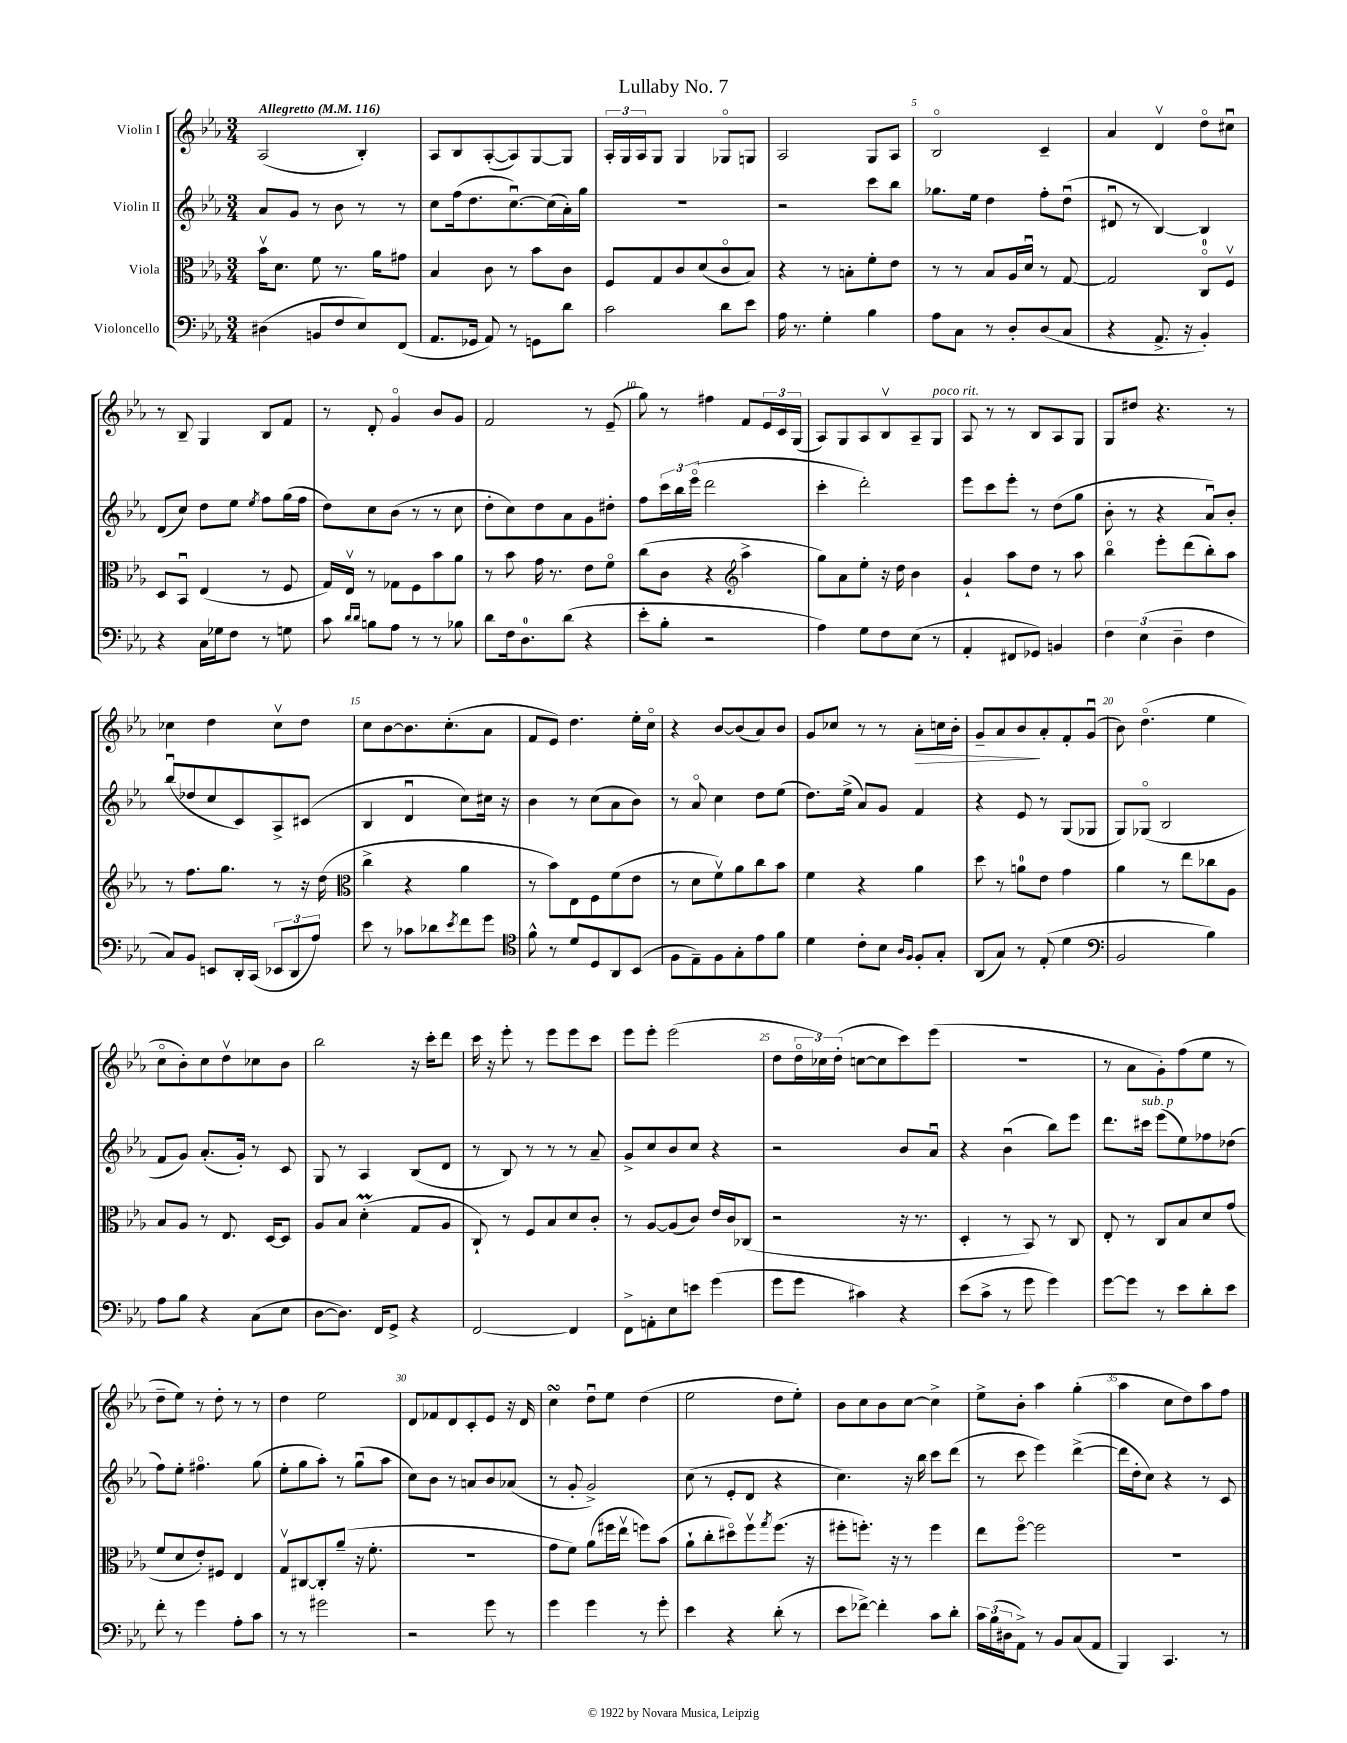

**kern	**kern	**kern	**kern	**dynam
*part4	*part3	*part2	*part1	*part1
*staff4	*staff3	*staff2	*staff1	*staff1
*I"Violoncello	*I"Viola	*I"Violin II	*I"Violin I	*
*clefF4	*clefC3	*clefG2	*clefG2	*
*k[b-e-a-]	*k[b-e-a-]	*k[b-e-a-]	*k[b-e-a-]	*
*M3/4	*M3/4	*M3/4	*M3/4	*
*MM116	*MM116	*MM116	*MM116	*
=1	=1	=1	=1	=1
!	!	!	!LO:TX:a:B:t=Allegretto	!
(4D#X\	16b-v\KL	8a-/L	(2A-/	.
.	8.d\J	.	.	.
.	.	8g/J	.	.
8BBn/L	8f\	8r	.	.
8F/	8.r	8b-\	.	.
8E-/)	.	8r	4B-'/)	.
.	16a-\KL	.	.	.
(8FF/J	8g#X\J	8r	.	.
=2	=2	=2	=2	=2
8.AA-/L	4B-/	8cc\L	8A-/L	.
.	.	(16ff\k	8B-/	.
16GG-X/Jk	.	8.dd\	.	.
8AA-/)	8c\	.	([8A-'/	.
8r	8r	[8.ccu\)	8A-/])	.
8GGn\L	8b-\L	.	[8G/	.
.	.	(16cc\L]	.	.
8d\J	8c\J	16a-'\)	8G/J]	.
.	.	16gg\JJ	.	.
=3	=3	=3	=3	=3
2c\	8F/L	2.r	24A-'/LL	.
.	.	.	24G/	.
.	.	.	24A-/J	.
.	8G/	.	8G/J	.
.	8c/	.	4G/	.
.	(8d/	.	.	.
8d\L	8c/	.	8G-X/L	.
8e-\J	8B-/J)	.	8Gn/J	.
=4	=4	=4	=4	=4
16A-\	4r	2r	2A-/	.
8.r	.	.	.	.
4G'\	8r	.	.	.
.	8Bn'\L	.	.	.
4B-\	8f'\	8ccc\L	8G/L	.
.	8e-\J	8bb-\J	8A-/J	.
=5	=5	=5	=5	=5
8A-\L	8r	8.gg-X\L	2B-/	.
8C\J	8r	.	.	.
.	.	16ee-\Jk	.	.
8r	8B-/L	4dd\	.	.
8D'/L	16A-/L	.	.	.
.	16du/JJ	.	.	.
(8D/	8r	8ff'\L	4c~/	.
8C/J	[8G/	(8ddu\J	.	.
=6	=6	=6	=6	=6
4r	2G/]	8d#Xu/	4a-/	.
.	.	8r	.	.
8.AA-^/	.	[4B-/)	4dv/	.
16r	.	.	.	.
4BB-'/)	8C/L	4B-/]	8dd\L	.
.	8Fv/J	.	8cc#Xu\J	.
!!LO:LB:g=z
=7	=7	=7	=7	=7
4r	8D/L	(8d/L	8r	.
.	8BB-u/J	8cc/J)	8B-~/	.
16C\LL	(4E-/	8dd\L	4G/	.
16G-X\J	.	.	.	.
8F\J	.	8ee-\J	.	.
.	.	8qee-/	.	.
8r	8r	8ff\L	8B-/L	.
8Gn\	8F/	(16gg\L	8f/J	.
.	.	16ff\JJ	.	.
=8	=8	=8	=8	=8
8c\	16G/LL)	8dd\L)	8r	.
.	16E-v/JJ	.	.	.
16qqd/LL	.	.	.	.
16qqd/JJ	.	.	.	.
8Bn\L	8r	8cc\	8d'/	.
8A-\J	8G-X\L	(8b-\J	4g/	.
8r	8F\	8r	.	.
8r	8b-\	8r	8b-/L	.
8B-X\	8a-\J	8cc\	8g/J	.
=9	=9	=9	=9	=9
8d\L	8r	8dd'\L	2f/	.
16F\k	8b-\	8cc\)	.	.
8.D\	.	.	.	.
.	16g\	8dd\	.	.
.	8.r	.	.	.
(8d\J	.	8a-\	.	.
4r	8e-\L	8g\	8r	.
.	8f\J	8dd#X'\J	(8e-~/	.
=10	=10	=10	=10	=10
8e-'\L	(8cc\L	8ff\L	8gg\)	.
8B-'\J	8c\J	24ccc\L	8r	.
.	.	24bb-\	.	.
.	.	(24eee-\JJ	.	.
2r	4r	2ddd\	4ff#X\	.
*	*clefG2	*	*	*
.	4aa-^\	.	8f/L	.
.	.	.	24e-/L	.
.	.	.	24c/	.
.	.	.	(24G/JJ	.
=11	=11	=11	=11	=11
4A-\)	8gg\L)	4ccc'\	8A-/L)	.
.	8a-\	.	8G/	.
8G\L	8ee-'\J	2ddd'\)	8A-/	.
8F\	16r	.	8B-v/	.
.	16dd\	.	.	.
(8E-\J	4b-\	.	8A-~/	.
!	!	!	!LO:TX:a:i:t=poco rit.	!
8r	.	.	8G/J	.
=12	=12	=12	=12	=12
4AA-'/	4g`/	8eee-\L	8A-/	.
.	.	8ccc\	8r	.
8FF#X/L	8aa-\L	8eee-'\J	8r	.
8GG-X/J)	8dd\J	8r	8B-/L	.
4BBn/	8r	(8dd\L	8A-/	.
.	8aa-\	8gg\J	8G/J	.
=13	=13	=13	=13	=13
6F\	4bb-\	8b-'\	8G/L	.
.	.	8r	8dd#X/J	.
(6E-\	.	.	.	.
.	8eee-'\L	4r	4.r	.
6D~\	.	.	.	.
.	(8ddd\	.	.	.
4F\	8bb-'\)	8a-u/L)	.	.
.	8aa-\J	8b-'/J	8r	.
!!LO:LB:g=z
=14	=14	=14	=14	=14
8C/L)	8r	(8bb-u/L	4cc-X\	.
8BB-/J	8.ff\L	8dd-X/	.	.
8EEn/L	.	8cc/	4dd\	.
.	8.gg\J	.	.	.
16DD'/L	.	8c/)	.	.
(16CC/JJ	.	.	.	.
12EE-X/L	8r	8A-^/	8cc-v\L	.
12DD/	.	.	.	.
.	16r	(8c#X/J	8dd\J	.
12A-/J)	.	.	.	.
.	(16dd\	.	.	.
=15	=15	=15	=15	=15
*	*clefC3	*	*	*
8e-\	4cc^\	4B-/	8cc\L	.
8r	.	.	[8b-\	.
8c-X\L	4r	4du/	8.b-\]	.
8d-X\	.	.	.	.
.	.	.	(8.cc'\	.
8qe-/	.	.	.	.
8f\	4a-\	8cc\L)	.	.
8g\J	.	16cc#X\Jk	8a-\J	.
.	.	16r	.	.
=16	=16	=16	=16	=16
*clefC4	*	*	*	*
8f^^\	8r	4b-\	8f/L	.
8r	8b-\L)	.	8e-/J)	.
8d/L	8E-\	8r	4.dd\	.
8D/	8F\	(8cc\L	.	.
8AA-/	(8f\	8a-\	.	.
(8BB-/J	8e-\J	8b-\J)	16ee-'\LL	.
.	.	.	16cc\JJ	.
=17	=17	=17	=17	=17
8F\L	8r	8r	4r	.
8E-~\)	8d\L	8a-/	.	.
8F\	8fv\)	4cc\	[8b-/L	.
8G'\	8a-\	.	(8b-/]	.
8e-\	8cc\	8dd\L	8a-/)	.
8f\J	8b-\J	(8ee-\J	8b-/J	.
=18	=18	=18	=18	=18
4d\	4f\	8.dd\L)	8g/L	.
.	.	.	8cc-X/J	.
.	.	(16ee-^\Jk	.	.
8c'\L	4r	8a-/L)	8r	.
8B-\J	.	8g/J	8r	.
16qqA-/LL	.	.	.	.
16qqF/JJ	.	.	.	.
!	!	!	!	!LO:HP:b
8F'/L	4a-\	4f/	8a-'\L	>
8G'/J	.	.	16ccn\L	.
.	.	.	16b-'\JJ	.
=19	=19	=19	=19	=19
(8AA-/L	8dd\	4r	8g~/L	.
8G/J)	8r	.	8a-/	.
8r	8an\L	8e-/	8b-/	.
(8E-'/	8e-\J	8r	8a-'/	]
4d\	4g\	(8G/L	8f'/	.
.	.	8G-X/J	(8gu/J	.
=20	=20	=20	=20	=20
*clefF4	*	*	*	*
2BB-/	4a-\	8G/L)	8b-\)	.
.	.	(8G-X/J	(4.dd\	.
.	8r	2B-/	.	.
.	8ee-\L	.	.	.
4B-\)	8cc-X\	.	4ee-\	.
.	8A-\J	.	.	.
!!LO:LB:g=z
=21	=21	=21	=21	=21
8A-\L	8B-/L	8f/L	8cc\L	.
8B-\J	8A-/J	8g/J)	8b-'\)	.
4r	8r	(8.a-'/L	8cc\	.
.	8.E-/	.	8ddv\	.
.	.	16g'/Jk)	.	.
(8C\L	.	8r	8cc-X\	.
.	[16D/KL	.	.	.
8E-\J	8D/J]	8c/	8b-\J	.
=22	=22	=22	=22	=22
[8D\L	8A-/L	8G/	2bb-\	.
8.D\J])	8B-/J	8r	.	.
.	(4dm'\	4A-/	.	.
16FF/KL	.	.	.	.
8GG^/J	.	.	.	.
4r	8G/L	(8B-/L	16r	.
.	.	.	16ccc'\KL	.
.	8A-/J	8d/J	8ddd\J	.
=23	=23	=23	=23	=23
[2FF/	8C`/)	8r	16ccc\	.
.	.	.	16r	.
.	8r	8B-/)	8eee-'\	.
.	8F/L	8r	8r	.
.	8B-/	8r	8eee-\L	.
4FF/]	8d/	8r	8eee-\	.
.	8c'/J	8a-~/	8ccc\J	.
=24	=24	=24	=24	=24
8FF^\L	8r	8g^/L	8eee-\L	.
8AAn'\	[8A-/L	8cc/	8eee-'\J	.
8E-\	(8A-/]	8b-/	(2eee-\	.
8en\J	8c/J)	8cc/J	.	.
(4g\	16e-/LL	4r	.	.
.	16c/J	.	.	.
.	(8C-X/J	.	.	.
=25	=25	=25	=25	=25
8g\L	2r	2r	8dd\L	.
8g\J	.	.	24dd\L	.
.	.	.	24cc-X\)	.
.	.	.	(24dd'\JJ	.
4c#X\)	.	.	[8ccn\L	.
.	.	.	8cc\]	.
4r	16r	8b-/L	8ccc\)	.
.	8.r	.	.	.
.	.	8a-u/J	(8eee-\J	.
=26	=26	=26	=26	=26
(8e-\L	4D'/	4r	2.r	.
8c^\J	.	.	.	.
8r	8r	(4b-u\	.	.
8g\	8BB-/)	.	.	.
4g\)	8r	8bb-\L)	.	.
.	8C/	8eee-\J	.	.
=27	=27	=27	=27	=27
[8g\L	8E-'/	8.ddd\L	8r	.
8g\J]	8r	.	8a-\L	.
!	!	!LO:TX:a:i:t=sub. p	!	!
.	.	16ccc#X\Jk	.	.
8r	8C/L	(8eee-\L	8g'\)	.
8e-\L	8B-/	8ee-\)	(8ff\	.
8d'\	8d/	8ff-X\	8ee-\J	.
8e-\J	(8g/J	(8dd-X\J	8r	.
!!LO:LB:g=z
=28	=28	=28	=28	=28
8f'\	8f/L	8ff\L)	8dd~\L	.
8r	8d/	8ee-'\J	8ee-\J)	.
4g\	8e-'/)	4.ff#X\	8r	.
.	8F#X/J	.	8dd'\	.
8A-'\L	4E-/	.	8r	.
8c\J	.	(8gg\	8r	.
=29	=29	=29	=29	=29
8r	8Gv/L	8ee-'\L	4dd\	.
8r	[8C#X/	8gg\	.	.
2g#X\	8C#'/]	8aa-'\J)	2ee-\	.
.	(8a-~/J	8r	.	.
.	16r	(8ggu\L	.	.
.	8.f'\	.	.	.
.	.	8aa-\J	.	.
=30	=30	=30	=30	=30
2r	2.r	8cc\L)	8d/L	.
.	.	8b-\J	8f-X/	.
.	.	8r	8d/	.
.	.	8an/L	8c'/	.
8g\	.	8b-/	8e-/J	.
8r	.	(8a-X/J	16r	.
.	.	.	16d/	.
=31	=31	=31	=31	=31
4g\	8g\L	8r	4ccsSSS\	.
.	8f\J)	8g'/	.	.
4g\	(8a-\L	2g^/)	8ddu\L	.
.	16ff#X\L	.	8ee-\J	.
.	16ee-v\JJ	.	.	.
8r	8ffn\L)	.	(4dd\	.
8g'\	(8b-\J	.	.	.
=32	=32	=32	=32	=32
4e-\	8a-`\L	(8cc\	2ee-\	.
.	8cc'\	8r	.	.
4r	8dd#X\)	8e-'/L	.	.
.	8ffv\	8d/J	.	.
.	8qgg/	.	.	.
(8d'\	(8.ff\J	4r	8dd\L	.
8r	.	.	8ee-'\J)	.
.	16r	.	.	.
=33	=33	=33	=33	=33
8e-\L	8ff#X'\L	4.cc\)	8b-\L	.
[8f-X^\J)	8.ffn'\J)	.	8cc\	.
4f-'\]	.	.	8b-\	.
.	16r	.	.	.
.	8r	16r	[8cc\J	.
.	.	16bb-\	.	.
8c\L	4ff\	8ccc\L	4cc^\]	.
8d'\J	.	(8ddd\J	.	.
=34	=34	=34	=34	=34
24c\LL	8ee-\L	8r	8ee-^\L	.
(24B-\	.	.	.	.
24D#X\J	.	.	.	.
8AA-^\J)	[8ff\J	8ccc\	8b-'\J	.
8r	2ff\]	4eee-\)	4aa-\	.
8BB-/L	.	.	.	.
(8C/	.	([4ddd^\	(4gg'\	.
8AA-/J	.	.	.	.
=35	=35	=35	=35	=35
4BBB-/)	2.r	16ddd\LL]	4aa-\	.
.	.	16dd'\J	.	.
.	.	8cc\J)	.	.
4.CC/	.	4r	8cc\L	.
.	.	.	8dd\)	.
.	.	8r	8aa-\	.
8r	.	8c/	8ff\J	.
==	==	==	==	==
*-	*-	*-	*-	*-
